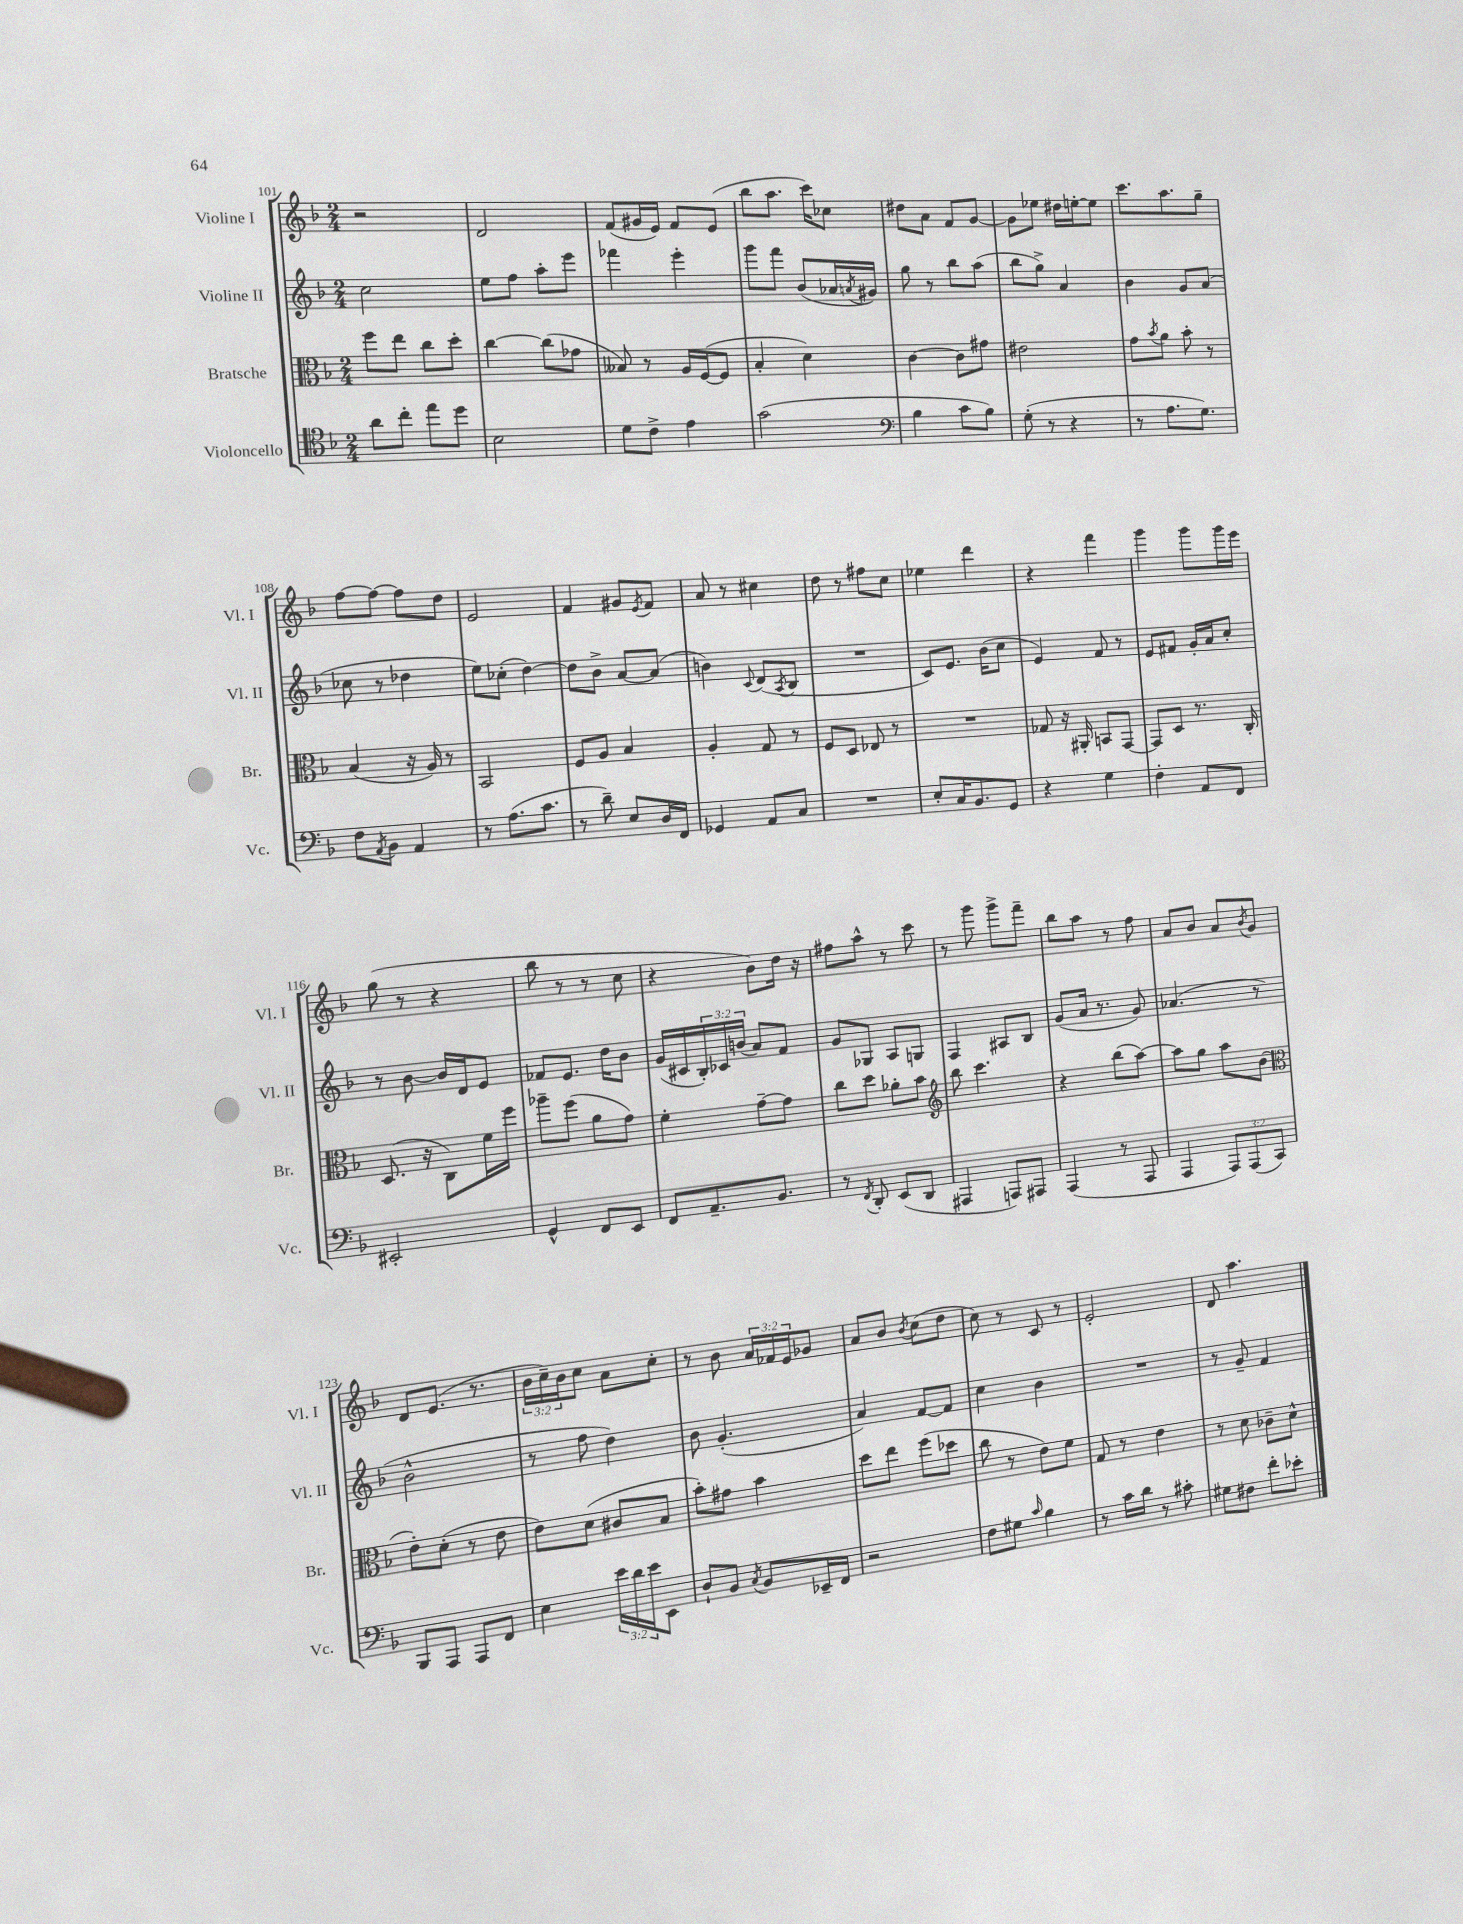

**kern	**kern	**kern	**kern
*part4	*part3	*part2	*part1
*staff4	*staff3	*staff2	*staff1
*I"Violoncello	*I"Bratsche	*I"Violine II	*I"Violine I
*I'Vc.	*I'Br.	*I'Vl. II	*I'Vl. I
*clefC4	*clefC3	*clefG2	*clefG2
*k[b-]	*k[b-]	*k[b-]	*k[b-]
*M2/4	*M2/4	*M2/4	*M2/4
=101	=101	=101	=101
8a\L	8ff\L	2cc\	2r
8cc'\J	8ee\J	.	.
8ee\L	8cc\L	.	.
8dd\J	8dd'\J	.	.
=102	=102	=102	=102
2B-\	[4cc\	8ee\L	2d/
.	.	8ff\J	.
.	(8cc\L]	8aa'\L	.
.	8g-X\J	8eee\J	.
=103	=103	=103	=103
8d\L	8B--X/)	4fff-X\	(8f/L
8c^\J	8r	.	16g#X/L
.	.	.	16e/JJ)
4e\	16A/LL	4eee'\	8f/L
.	([16F/J	.	.
.	8F/J]	.	(8e/J
=104	=104	=104	=104
(2g\	4B-'/	8ggg\L	8bb-\L
.	.	8fff\J	8.aa\J
.	4d\)	(8b-/L	.
.	.	.	16ccc\KL)
.	.	16a-X/L	8cc-X\J
.	.	8qan/	.
.	.	16g#X/JJ)	.
=105	=105	=105	=105
*clefF4	*	*	*
4B-\	[4c\	8gg\	8dd#X\L
.	.	8r	8a\J
8c\L	8c\L]	8bb-\L	8f/L
8B-\J)	8g#X\J	(8aa\J	[8g/J
=106	=106	=106	=106
(8G'\	2e#X\	8bb-\L	8g\L]
8r	.	8gg^\J)	8ee-X\J
4r	.	4a/	16dd#X\LL
.	.	.	[16een'\J
.	.	.	8ee\J]
=107	=107	=107	=107
8r	8g\L	4b-\	8.ccc\L
.	8qb-/	.	.
8.A\L	8a\J	.	.
.	.	.	8.aa\
.	8b-'\	8g/L	.
8.G\J)	.	.	.
.	8r	(8a/J	8gg~\J
!!LO:LB:g=z
=108	=108	=108	=108
8F\L	(4B-/	8cc-X\	[8ff\L
8qAA/	.	.	.
8BB-\J	.	8r	8ff\J_
4AA/	16r	4dd-X\	8ff\L]
.	16A/)	.	.
.	8r	.	8dd\J
=109	=109	=109	=109
8r	2BB-/	8ee\L)	2e/
(8.A\L	.	(8cc-X'\J	.
.	.	[4dd\)	.
8.c\J	.	.	.
=110	=110	=110	=110
8r	8F/L	8dd\L]	4f/
8d~\)	8A/J	8b-^\J	.
8E/L	4B-/	[8a/L	8g#X/L
.	.	.	8qe/
16D/L	.	(8a/J]	8f/J
16FF/JJ	.	.	.
=111	=111	=111	=111
4GG-X/	4A'/	4bn\)	8a/
.	.	.	8r
.	.	8qqc/	.
8AA/L	8G/	(8d/L	4cc#X\
.	.	8qA/	.
8C/J	8r	8B-/J	.
=112	=112	=112	=112
2r	8F/L	2r	8dd\
.	8D/J	.	8r
.	8E-X/	.	8ff#X\L
.	8r	.	8cc\J
=113	=113	=113	=113
8E'/L	2r	8c/L)	4ee-X\
16C/K	.	8.e/J	.
8.BB-/	.	.	.
.	.	.	4ddd\
.	.	(16b-\KL	.
8GG/J	.	8cc\J	.
=114	=114	=114	=114
4r	8G-X/	4e/)	4r
.	16r	.	.
.	16AA#X'/	.	.
4G\	8BBn/L	8f/	4fff\
.	[8GG/J	8r	.
=115	=115	=115	=115
4F'\	8GG/L]	8e/L	4ggg\
.	8D/J	8f#X/J	.
8AA/L	8.r	16g'/LL	8ggg\L
.	.	16a/J	.
8FF/J	.	8cc'/J	16ggg\L
.	16C'/	.	16eee\JJ
!!LO:LB:g=z
=116	=116	=116	=116
2EE#X'/	(8.D/	8r	(8gg\
.	.	[8b-\	8r
.	16r	.	.
.	8C\L)	16b-/LL]	4r
.	.	16d/J	.
.	16f\L	8e/J	.
.	16ff\JJ	.	.
=117	=117	=117	=117
4GG^^/	8aa-X~\L	8f-X/L	8bb-\
.	(8ff\J	8.e/J	8r
8FF/L	8a\L	.	8r
.	.	16dd\KL	.
8EE/J	8g\J)	8b-\J	8cc\
=118	=118	=118	=118
8FF/L	4f'\	(16g/LL	4r
.	.	16c#X/	.
8.AA~/	.	24B-'/)	.
.	.	24c-X/	.
.	.	(24bn/JJ	.
.	[8g~\L	8a/L)	8b-\L)
8.BB-/J	.	.	.
.	8g\J]	8f/J	16dd\Jk
.	.	.	16r
=119	=119	=119	=119
8r	8cc\L	8g/L	8ff#X\L
8qFF/	.	.	.
8DD'/	8dd\J	8G-X/J	8aa^^\J
(8EE/L	8a-X'\L	8A/L	8r
8DD/J	8b-\J	8Gn/J	8ccc\
=120	=120	=120	=120
*	*clefG2	*	*
4AAA#X/	8bb-\	4F/	8r
.	4.ccc\	.	8ggg\
8AAAn/L)	.	8A#X/L	8ggg^\L
8AAA#X/J	.	8B-/J	8fff~\J
=121	=121	=121	=121
(4AAA/	4r	(8g/L	8bb-\L
.	.	16a/Jk	8aa\J
.	.	8.r	.
8r	(8bb-\L	.	8r
8AAA/	[8aa\J)	8g/)	8ff\
=122	=122	=122	=122
4AAA/	8aa\L]	(4.a-X/	8a/L
.	8gg\J	.	8b-/J
12AAA/L)	8aa\L	.	8a/L
(12AAA/	.	.	.
.	.	.	8qb-/
.	(8b-\J	8r	8g/J
12CC/J)	.	.	.
!!LO:LB:g=z
=123	=123	=123	=123
*	*clefC3	*	*
8BBB-/L	8e'\L)	2b-^^\	8d/L
8AAA/J	(8d'\J	.	(8.e/J
8AAA/L	8r	.	.
.	.	.	8.r
8FF/J	8e\	.	.
=124	=124	=124	=124
4E\	8e\L)	8r	24b-\LL
.	.	.	24cc~\)
.	.	.	24b-\J
.	(8d\J	8ff\	8cc\J
24e\LL	8c#X/L	4dd\)	8a\L
24d\	.	.	.
24e\J	.	.	.
8EE\J	8B-/J	.	8cc'\J
=125	=125	=125	=125
8D`/L	8b-'\L)	8b-\	8r
8BB-/J	8g#X\J	(4.g'/	8b-\
8qC/	.	.	.
8BB-/L	4b-\	.	24a/LL
.	.	.	24f-X/
.	.	.	24e/J
16EE-X~/L	.	.	8g-X/J
16FF/JJ	.	.	.
=126	=126	=126	=126
2r	8dd\L	4a/)	8a/L
.	8ee\J	.	8b-/J
.	.	.	8qb-/
.	(8ff\L	[8f/L	(8cc\L
.	8dd-X\J	8f/J]	8dd\J
=127	=127	=127	=127
8F\L	8cc\	4cc\	8cc\)
8G#X\J	8r	.	8r
16qqc/	.	.	.
4B-\	8e\L)	4b-\	8c/
.	8f\J	.	8r
=128	=128	=128	=128
8r	8G/	2r	2e'/
16c\LL	8r	.	.
16d\JJ	.	.	.
8r	4e\	.	.
8c#X'\	.	.	.
=129	=129	=129	=129
8G#X\L	8r	8r	8d/
8F#X\J	8d\	8g~/	4.aa\
8f'\L	8c-X~\L	4f/	.
8e-X'\J	8d^^\J	.	.
==	==	==	==
*-	*-	*-	*-
